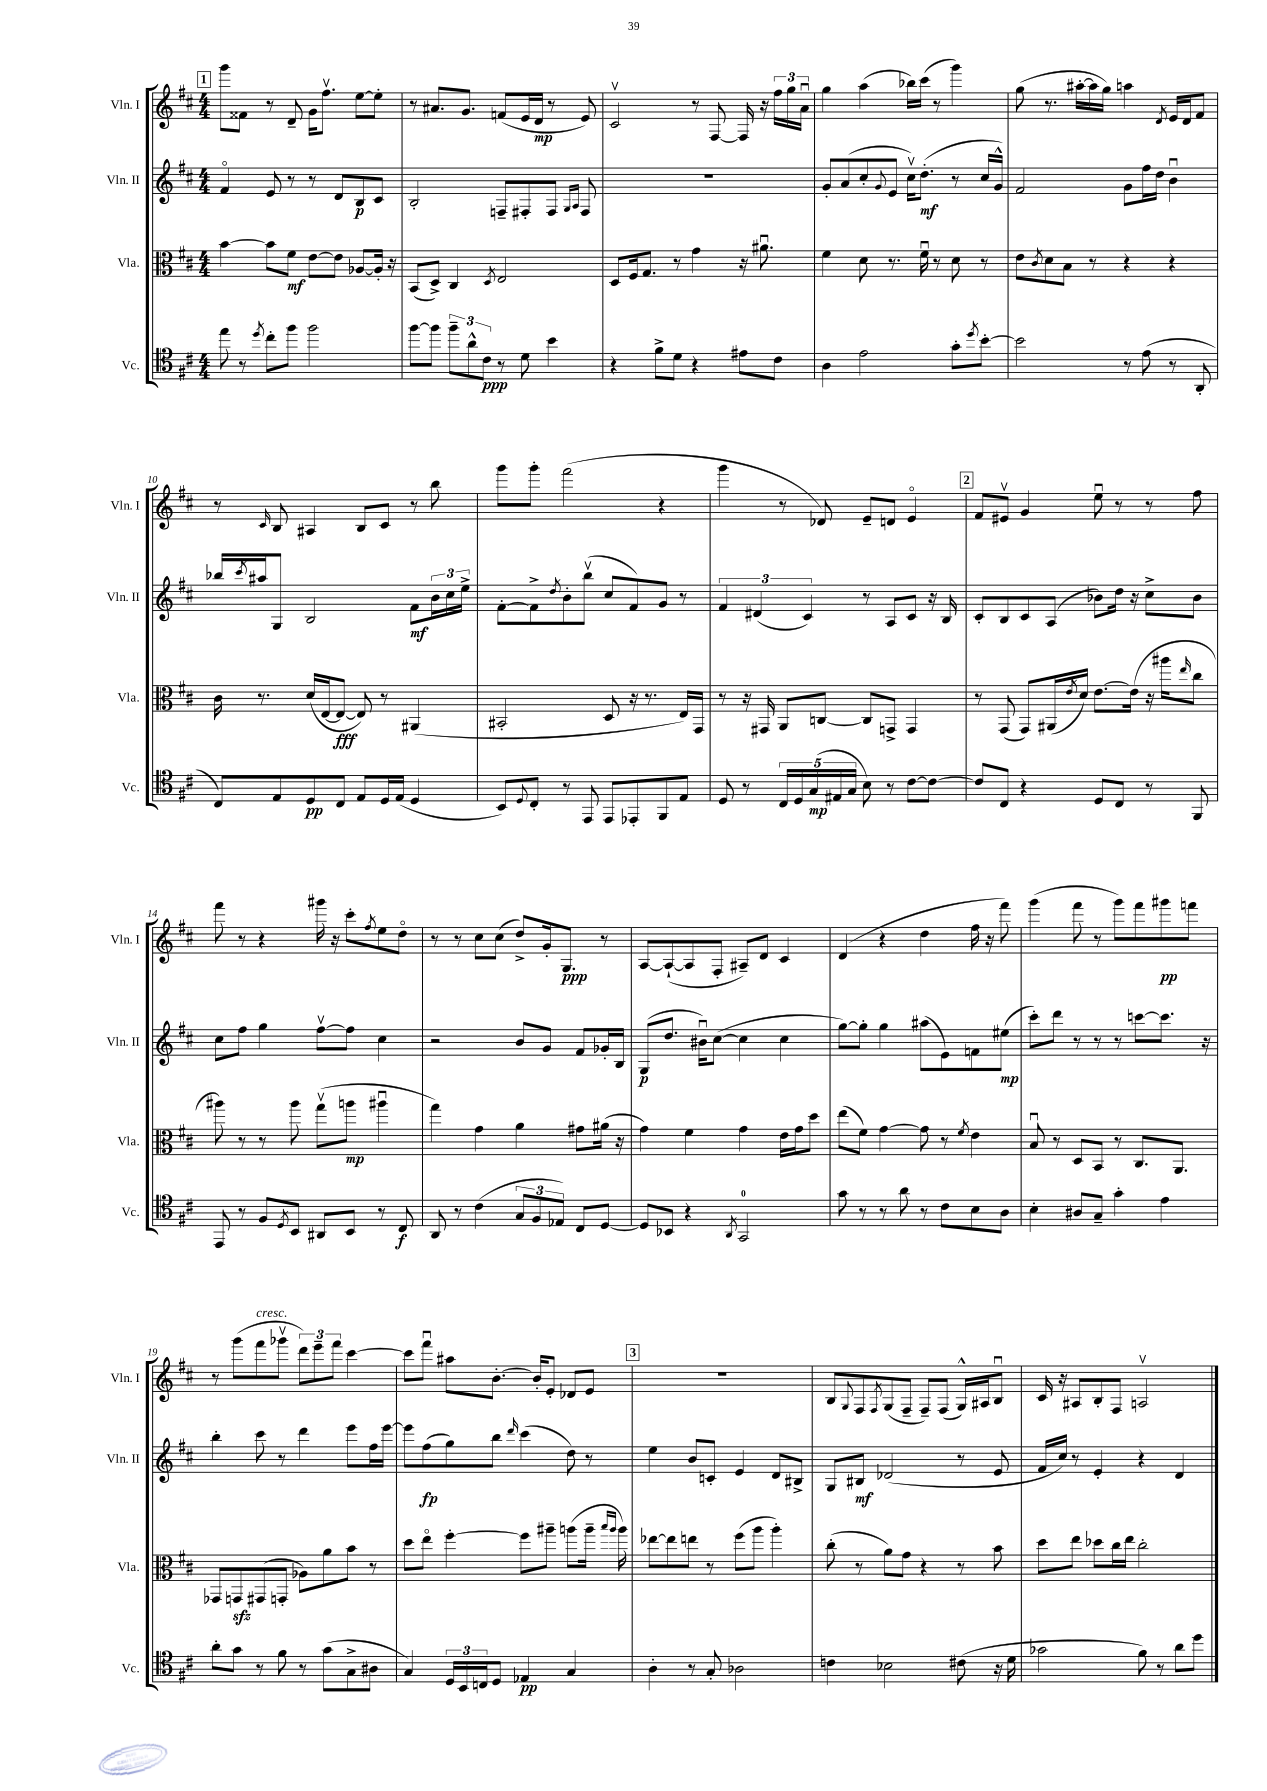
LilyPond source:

<<
\new StaffGroup <<
\new Staff = "s0" \with { instrumentName = "Vln. I" shortInstrumentName = "Vln. I" } {
    \clef treble \key d \major \numericTimeSignature \time 4/4
    \mark \markup { \box "1" } g'''8 fisis'8 r8 d'8-- g'16 fis''8.\upbow e''8~ e''8-. |
    r8 ais'8. g'8. f'8( e'16 d'16\mp r8 e'8) |
    cis'2\upbow r8 fis8~ fis16 r16 \tuplet 3/2 { fis''16 g''16 a'16\downbow } |
    g''4 a''4( bes''16) cis'''16( r8 g'''4) |
    g''8( r8. ais''16~-. ais''16 g''16) a''4 \acciaccatura { d'8 } e'16 d'16 fis'8 |
    r8 \grace { cis'16 } b8 ais4 b8 cis'8 r8 b''8 |
    g'''8 g'''8-. fis'''2( r4 |
    g'''4 r8 des'8) e'8-- d'8 e'4\flageolet |
    \mark \markup { \box "2" } fis'8 eis'8\upbow g'4 e''8\downbow r8 r8 fis''8 |
    fis'''8 r8 r4 gis'''16 r16 cis'''8-. \acciaccatura { fis''8 } e''8 d''8\flageolet |
    r8 r8 cis''8 cis''8( d''8->) g'16-. g8.\ppp r8 |
    a8~ a8~-!( a8 fis8-. ais8--) d'8 cis'4 |
    d'4( r4 d''4 fis''16 r16 fis'''8) |
    g'''4( fis'''8 r8 g'''8) fis'''8 gis'''8\pp f'''8 |
    r8 g'''8( fis'''8^\markup { \italic "cresc." } ges'''8\upbow \tuplet 3/2 { d'''8) e'''8-- fis'''8 } cis'''4~ |
    cis'''8 fis'''8\downbow ais''8 b'8.~-. b'16-. e'8-. des'8 e'8 |
    \mark \markup { \box "3" } R1 |
    b8 \appoggiatura { g8 } fis8 \acciaccatura { fis8 } g8( fis8-- fis8--) fis8( g16-^) ais16 b8\downbow |
    cis'16 r16 ais8 b8-. fis8 a2\upbow \bar "|." |
}
\new Staff = "s1" \with { instrumentName = "Vln. II" shortInstrumentName = "Vln. II" } {
    \clef treble \key d \major \numericTimeSignature \time 4/4
    \mark \markup { \box "1" } fis'4\flageolet e'8 r8 r8 d'8 b8\p cis'8 |
    b2-. f8-- fis8-. fis8 \grace { g16 a16 } fis8 |
    R1 |
    g'8-. a'8( cis''8-. \appoggiatura { g'8 } e'8 cis''16\upbow) d''8.-.\mf( r8 cis''16 g'16-^) |
    fis'2 g'8 fis''16 d''16 b'4\downbow |
    bes''16 \acciaccatura { cis'''8 } ais''16 g8 b2 fis'8\mf \tuplet 3/2 { b'16 cis''16 e''16-> } |
    fis'8~-. fis'8-> \acciaccatura { d''8 } b'8-. b''8\upbow( cis''8 fis'8) g'8 r8 |
    \tuplet 3/2 { fis'4 dis'4( cis'4) } r8 a8 cis'8 r16 b16 |
    \mark \markup { \box "2" } cis'8-. b8 cis'8 a8( bes'8) d''16 r16 cis''8-> bes'8 |
    cis''8 fis''8 g''4 fis''8~\upbow fis''8 cis''4 |
    r2 b'8 g'8 fis'8 ges'16-. b16 |
    g8\p( d''8. bis'16\downbow) cis''8~( cis''4 cis''4 |
    g''8~) g''8-. g''4 ais''8( e'8) f'8 eis''8\mp( |
    cis'''8-.) d'''8 r8 r8 r8 c'''8~ c'''8. r16 |
    b''4-. cis'''8 r8 d'''4 e'''8 fis''16 e'''16~ |
    e'''8 fis''8\fp( g''8) b''8 \grace { d'''16 } cis'''4( d''8) r8 |
    \mark \markup { \box "3" } e''4 b'8 c'8-. e'4 d'8 bis8-> |
    g8 bis8\mf des'2( r8 e'8 |
    fis'16 cis''16) r8 e'4-. r4 d'4 \bar "|." |
}
\new Staff = "s2" \with { instrumentName = "Vla." shortInstrumentName = "Vla." } {
    \clef alto \key d \major \numericTimeSignature \time 4/4
    \mark \markup { \box "1" } b'4~ b'8 fis'8\mf e'8~ e'8 aes8~ aes16-. r16 |
    b,8( d8->) cis4 \acciaccatura { d8 } e2 |
    d8 fis16 g8. r8 g'4 r16 ais'8.\downbow |
    fis'4 d'8 r8. fis'16\downbow r8 d'8 r8 |
    e'8 \acciaccatura { cis'8 } d'8 b8 r8 r4 r4 |
    cis'16 r8. d'16( e16~ e8~\fff e8) r8 ais,4( |
    bis,2-. d8 r16 r8. e16) g,16 |
    r8 r16 gis,16 a,8 c8~ c8 g,8-> g,4 |
    \mark \markup { \box "2" } r8 g,8( g,8) ais,16( \acciaccatura { e'8 } d'16) e'8.~ e'16( r16 ais''16 \grace { e''16 } cis''8 |
    ais''8) r8 r8 ais''8 g''8\upbow( a''8\mp ais''4\downbow |
    g''4) g'4 a'4 gis'8 ais'16( r16 |
    g'4) fis'4 g'4 e'16 g'16 d''8 |
    e''8( fis'8) g'4~ g'8 r8 \acciaccatura { fis'8 } e'4 |
    b8\downbow r8 d8 b,8 r8 cis8. a,8. |
    ges,8 g,8\sfz gis,8( g,8-. aes8) a'8 b'8 r8 |
    d''8 e''8\flageolet fis''4~-. fis''8 ais''8-- a''8( a''16-- \grace { b''16 a''16 } a''16) |
    \mark \markup { \box "3" } ees''8~ ees''8 e''8 r8 fis''8( a''8 a''4-.) |
    cis''8-.( r8 a'8) g'8 r4 r8 b'8 |
    d''8 e''8 des''8 cis''16 e''16 cis''2-. \bar "|." |
}
\new Staff = "s3" \with { instrumentName = "Vc." shortInstrumentName = "Vc." } {
    \clef tenor \key d \major \numericTimeSignature \time 4/4
    \mark \markup { \box "1" } e''8 r8 \acciaccatura { d''8 } cis''8-. fis''8 fis''2 |
    fis''8~ fis''8 \tuplet 3/2 { fis''8-- a'8-^ cis'8\ppp } r8 d'8 b'4 |
    r4 fis'8-> d'8 r4 eis'8 cis'8 |
    a4 e'2 g'8-. \acciaccatura { d''8 } b'8~-. |
    b'2 r8 e'8( r8 a,8-. |
    cis8) e8 d8\pp cis8 e8 d16 e16( d4 |
    b,8) \appoggiatura { d8 } cis8-. r8 e,8 e,8 ees,8-. fis,8 e8 |
    d8 r8 \tuplet 5/4 { cis16 d16 g16\mp( eis16 g16 } b8) r8 cis'8~ cis'8~ |
    \mark \markup { \box "2" } cis'8 cis8 r4 d8 cis8 r8 fis,8 |
    e,8 r8 fis8 \acciaccatura { d8 } b,8 ais,8 b,8 r8 cis8\f |
    a,8 r8 cis'4( \tuplet 3/2 { g8 fis8 ees8) } cis8 d8~ |
    d8 bes,8 r4 \acciaccatura { a,8 } g,2-0 |
    g'8 r8 r8 a'8 r8 cis'8 b8 a8 |
    b4-. ais8 g8-- g'4-. e'4 |
    a'8-. g'8 r8 fis'8 r8 g'8( g8-> ais8 |
    g4) \tuplet 3/2 { d16 b,16 c16 } d8 ees4\pp g4 |
    \mark \markup { \box "3" } a4-. r8 g8-. aes2 |
    c'4 bes2 cis'8( r16 d'16 |
    ges'2 fis'8) r8 a'8 d''8 \bar "|." |
}
>>
>>
\layout { \context { \Score currentBarNumber = #5 } }
